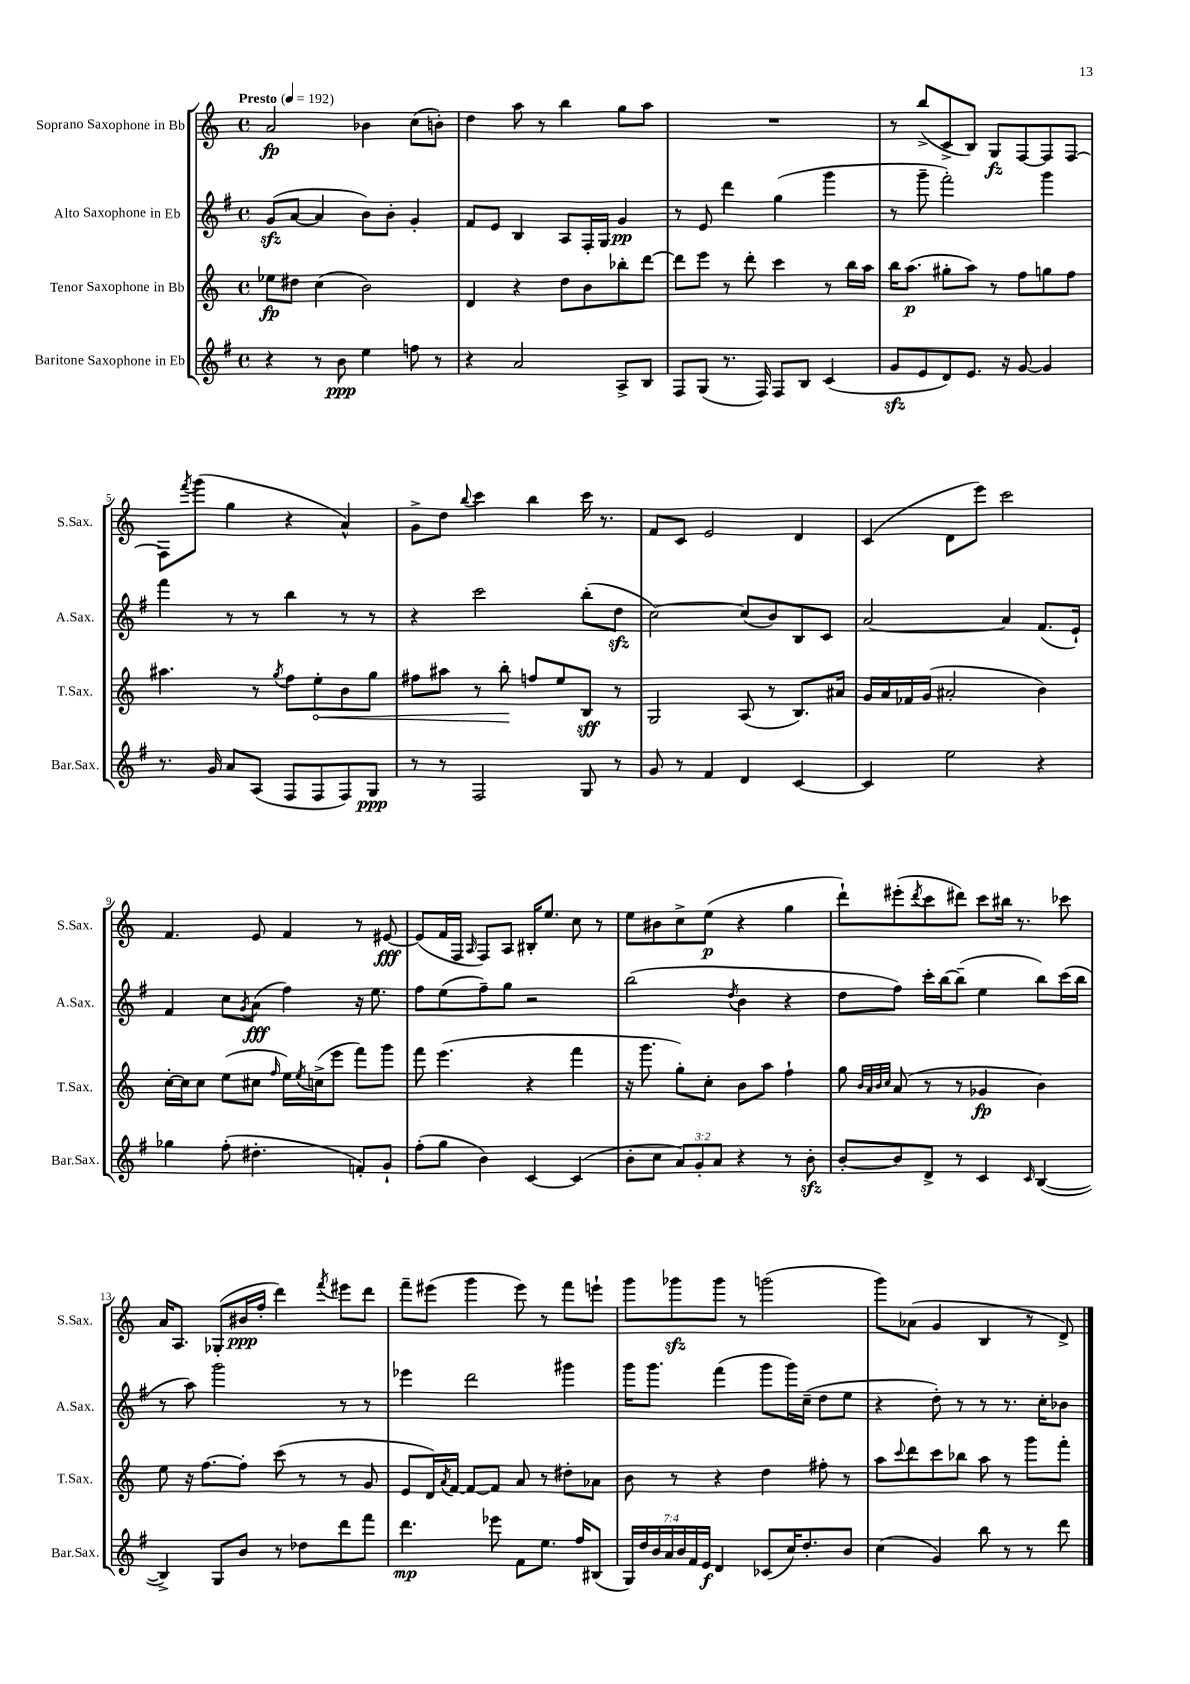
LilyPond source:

<<
\new StaffGroup <<
\new Staff = "s0" \with { instrumentName = "Soprano Saxophone in Bb" shortInstrumentName = "S.Sax." } {
    \clef treble \key c \major \defaultTimeSignature \time 4/4 \tempo "Presto" 4 = 192
    a'2\fp bes'4 c''8( b'8-.) |
    d''4 a''8 r8 b''4 g''8 a''8 |
    R1 |
    r8 b''8->( c'8-> b8) g8\fz f8~ f8 f8~ |
    f8 \acciaccatura { f'''8 } g'''8( g''4 r4 a'4-^) |
    g'8-> d''8 \appoggiatura { b''8 } c'''4 b''4 c'''16 r8. |
    f'8 c'8 e'2 d'4 |
    c'4( d'8 e'''8) c'''2 |
    f'4. e'8 f'4 r8 eis'8~\fff |
    eis'8( f'16 f16 \grace { a16 } f8) a8 bis16-. e''8. c''8 r8 |
    e''8 bis'8 c''8-> e''8\p( r4 g''4 |
    d'''8-!) eis'''8-.( \acciaccatura { d'''8 } c'''8 dis'''8) c'''8 bis''16 r8. ces'''8 |
    a'16 a8. ges8-.( bis'16\ppp f''16-. d'''4) \acciaccatura { f'''8 } eis'''8 d'''8 |
    f'''8-- eis'''8( g'''4 eis'''8) r8 f'''8 e'''8-! |
    g'''8 ges'''8\sfz ges'''8 r8 g'''2( |
    g'''8) aes'8( g'4 b4 r8 d'8->) \bar "|." |
}
\new Staff = "s1" \with { instrumentName = "Alto Saxophone in Eb" shortInstrumentName = "A.Sax." } {
    \clef treble \key g \major \defaultTimeSignature \time 4/4
    g'8\sfz( a'8~ a'4 b'8) b'8-. g'4-. |
    fis'8 e'8 b4 a8 fis16-. g16 g'4\pp |
    r8 e'8 d'''4 g''4( g'''4 |
    r8 g'''8-- fis'''2-.) g'''4 |
    fis'''4 r8 r8 b''4 r8 r8 |
    r4 c'''2 b''8-.( d''8\sfz |
    c''2~) c''8( b'8) b8 c'8 |
    a'2~ a'4 fis'8.( e'16-!) |
    fis'4 c''8 \acciaccatura { g'8 } a'8\fff( fis''4) r16 e''8. |
    fis''8 e''8( fis''8--) g''8 r2 |
    b''2( \acciaccatura { d''8 } b'4 r4 |
    d''8 fis''8) c'''16-. b''16~ b''8--( e''4 b''8) c'''16( b''16 |
    r8 a''8) g'''2 r8 r8 |
    ees'''4 d'''2 gis'''4 |
    g'''16 g'''8. fis'''4( g'''8 g'''16) c''16--( d''8 e''8 |
    r4 d''8-.) r8 r8 r8. c''16-. bes'8 \bar "|." |
}
\new Staff = "s2" \with { instrumentName = "Tenor Saxophone in Bb" shortInstrumentName = "T.Sax." } {
    \clef treble \key c \major \defaultTimeSignature \time 4/4
    ees''8\fp dis''8 c''4( b'2) |
    d'4 r4 d''8 b'8 bes''8-. d'''8~ |
    d'''8 e'''8 r8 d'''8-. c'''4 r8 b''16 a''16 |
    b''16 a''8.\p( gis''8-. a''8) r8 f''8 g''8 f''8 |
    ais''4. r8 \acciaccatura { g''8 } f''8 \once \override Hairpin.circled-tip = ##t e''8-.\< b'8 g''8 |
    fis''8 ais''8 r8 b''8-.\! f''8 e''8 b8\sff r8 |
    g2 a8( r8 b8.) ais'16 |
    g'16 a'16 fes'16 g'16( ais'2-. b'4) |
    c''16~-. c''16 c''8 e''8( cis''8 \grace { f''16 } e''16) \acciaccatura { e''8 } c''16->( e'''8 f'''8) g'''8 |
    f'''8 e'''4.( r4 f'''4 |
    r16 g'''8. g''8-.) c''8-. b'8 a''8 f''4-! |
    g''8 \grace { b'32 a'32 b'32 c''32 } a'8( r8 r8 ges'4\fp b'4) |
    e''8 r16 f''8.~ f''8-. c'''8( r8 r8 g'8 |
    e'8 d'16) \acciaccatura { a'8 } f'16~ f'8~ f'8 a'8 r8 dis''8-. aes'8 |
    b'8 r8 r4 d''4 fis''8-. r8 |
    a''8 \appoggiatura { c'''8 } d'''8 c'''8 bes''8 a''8 r8 g'''8 f'''8-. \bar "|." |
}
\new Staff = "s3" \with { instrumentName = "Baritone Saxophone in Eb" shortInstrumentName = "Bar.Sax." } {
    \clef treble \key g \major \defaultTimeSignature \time 4/4 \override Staff.TupletNumber.text = #tuplet-number::calc-fraction-text
    r4 r8 b'8\ppp e''4 f''8 r8 |
    r4 a'2 a8-> b8 |
    fis8 g8( r8. fis16) fis8 b8 c'4( |
    g'8\sfz e'8 d'8) e'8. r16 g'8~ g'4 |
    r8. g'16 a'8 a8( fis8 fis8 fis8) g8\ppp |
    r8 r8 fis2 g8 r8 |
    g'8 r8 fis'4 d'4 c'4~ |
    c'4 e''2 r4 |
    ges''4 fis''8-.( dis''4.-. f'8-.) g'8-! |
    fis''8-.( g''8 b'4) c'4~ c'4( |
    b'8-. c''8 \tuplet 3/2 { a'8) g'8-. a'8 } r4 r8 b'8-.\sfz |
    b'8~-. b'8 d'8-> r8 c'4 \grace { c'16 } b4~( |
    b4->) g8 b'8 r8 des''8 d'''8 fis'''8 |
    d'''4.\mp ees'''8 fis'8 e''8. fis''16 bis8( |
    \tuplet 7/4 { g16) d''16 b'16 a'16 b'16 fis'16 e'16\f } d'4 ces'8( c''16) d''8.-. b'8 |
    c''4( g'4) b''8 r8 r8 d'''8 \bar "|." |
}
>>
>>
